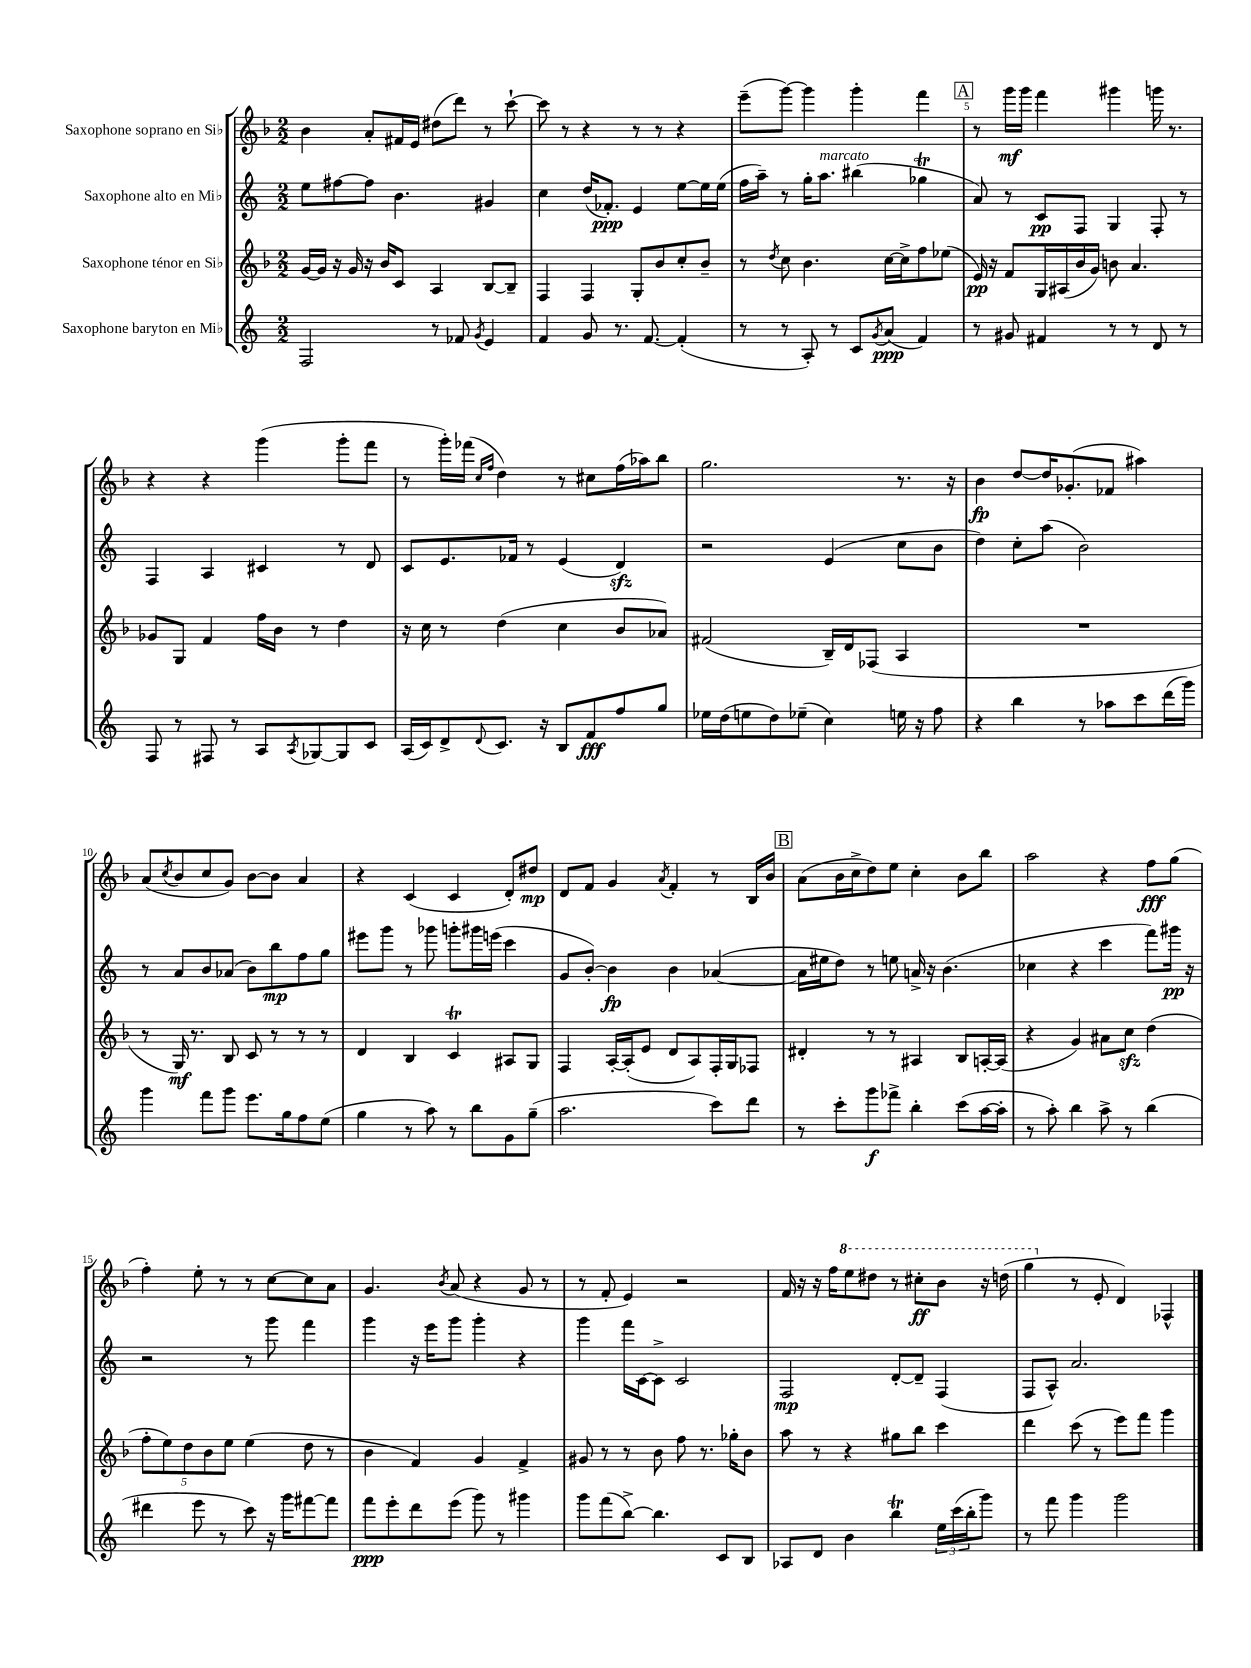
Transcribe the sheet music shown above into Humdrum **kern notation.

**kern	**dynam	**kern	**dynam	**kern	**dynam	**kern	**dynam
*part4	*part4	*part3	*part3	*part2	*part2	*part1	*part1
*staff4	*staff4	*staff3	*staff3	*staff2	*staff2	*staff1	*staff1
*I"Saxophone baryton en Mi♭	*	*I"Saxophone ténor en Si♭	*	*I"Saxophone alto en Mi♭	*	*I"Saxophone soprano en Si♭	*
*clefG2	*	*clefG2	*	*clefG2	*	*clefG2	*
*k[]	*	*k[b-]	*	*k[]	*	*k[b-]	*
*M2/2	*	*M2/2	*	*M2/2	*	*M2/2	*
=2	=2	=2	=2	=2	=2	=2	=2
2F/	.	[16g/LL	.	8ee\L	.	4b-\	.
.	.	16g/JJ]	.	.	.	.	.
.	.	16r	.	[8ff#X\	.	.	.
.	.	16g/	.	.	.	.	.
.	.	16r	.	8ff#\J]	.	8a'/L	.
.	.	16b-/KL	.	.	.	.	.
.	.	8c/J	.	4.b\	.	16f#X/L	.
.	.	.	.	.	.	16e/JJ	.
8r	.	4A/	.	.	.	(8dd#X\L	.
8f-X/	.	.	.	.	.	8ddd\J)	.
8qg/	.	.	.	.	.	.	.
4e/	.	[8B-/L	.	4g#X/	.	8r	.
.	.	8B-~/J]	.	.	.	[8ccc`\	.
=3	=3	=3	=3	=3	=3	=3	=3
4f/	.	4F/	.	4cc\	.	8ccc\]	.
.	.	.	.	.	.	8r	.
8g/	.	4F/	.	(16dd/KL	.	4r	.
.	.	.	.	8.f-X'/J)	ppp	.	.
8.r	.	.	.	.	.	.	.
.	.	8G'/L	.	4e/	.	8r	.
[8.f/	.	.	.	.	.	.	.
.	.	8b-/	.	.	.	8r	.
(4f'/]	.	8cc'/	.	[8ee\L	.	4r	.
.	.	8b-~/J	.	16ee\L]	.	.	.
.	.	.	.	(16ee\JJ	.	.	.
=4	=4	=4	=4	=4	=4	=4	=4
8r	.	8r	.	16ff\LL	.	(8eee~\L	.
.	.	.	.	16aa~\JJ)	.	.	.
.	.	8qdd/	.	.	.	.	.
8r	.	8cc\	.	8r	.	[8ggg\J)	.
8A'/)	.	4.b-\	.	16gg'\KL	.	4ggg\]	.
!	!	!	!	!LO:TX:a:i:t=marcato	!	!	!
.	.	.	.	8.aa\J	.	.	.
8r	.	.	.	.	.	.	.
8c/L	.	.	.	(4bb#X\	.	4ggg'\	.
8qg/	.	.	.	.	.	.	.
(8a/J	ppp	[16cc\LL	.	.	.	.	.
.	.	16cc^\J]	.	.	.	.	.
4f/)	.	8ff\	.	4gg-XT\	.	4fff\	.
.	.	(8ee-X\J	.	.	.	.	.
!!LO:REH:place=s1:t=A
=5	=5	=5	=5	=5	=5	=5	=5
8r	.	16e/)	pp	8a/)	.	8r	.
.	.	16r	.	.	.	.	.
8g#X/	.	8f/L	.	8r	.	16ggg\LL	mf
.	.	.	.	.	.	16ggg\JJ	.
4f#X/	.	16G/L	.	8c/L	pp	4fff\	.
.	.	(16A#X/	.	.	.	.	.
.	.	16b-/	.	8F/J	.	.	.
.	.	16g/JJ)	.	.	.	.	.
8r	.	8bn\	.	4G/	.	4ggg#X\	.
8r	.	4.a/	.	.	.	.	.
8d/	.	.	.	8F'/	.	16gggn\	.
.	.	.	.	.	.	8.r	.
8r	.	.	.	8r	.	.	.
!!LO:LB:g=z
=6	=6	=6	=6	=6	=6	=6	=6
8F/	.	8g-X/L	.	4F/	.	4r	.
8r	.	8G/J	.	.	.	.	.
8F#X/	.	4f/	.	4A/	.	4r	.
8r	.	.	.	.	.	.	.
8A/L	.	16ff\LL	.	4c#X/	.	(4ggg\	.
.	.	16b-\JJ	.	.	.	.	.
8qA/	.	.	.	.	.	.	.
[8G-X/	.	8r	.	.	.	.	.
8G-/]	.	4dd\	.	8r	.	8ggg'\L	.
8c/J	.	.	.	8d/	.	8fff\J	.
=7	=7	=7	=7	=7	=7	=7	=7
(16A/LL	.	16r	.	8c/L	.	8r	.
16c/J)	.	16cc\	.	.	.	.	.
8d^/	.	8r	.	8.e/	.	16ggg'\LL)	.
.	.	.	.	.	.	(16fff-X\JJ	.
.	.	.	.	.	.	16qqcc/LL	.
8qqd/	.	.	.	.	.	16qqff/JJ	.
8.c/J	.	(4dd\	.	.	.	4dd\)	.
.	.	.	.	16f-X/Jk	.	.	.
.	.	.	.	8r	.	.	.
16r	.	.	.	.	.	.	.
8B/L	.	4cc\	.	(4e/	.	8r	.
8f/	fff	.	.	.	.	8cc#X\L	.
8ff/	.	8b-/L	.	4dzz/)	.	(16ff\L	.
.	.	.	.	.	.	16aa-X\J)	.
8gg/J	.	8a-X/J)	.	.	.	8bb-\J	.
=8	=8	=8	=8	=8	=8	=8	=8
16ee-X\LL	.	(2f#X/	.	2r	.	2.gg\	.
(16dd\J	.	.	.	.	.	.	.
8een\	.	.	.	.	.	.	.
8dd\)	.	.	.	.	.	.	.
(8ee-X~\J	.	.	.	.	.	.	.
4cc\)	.	16B-~/LL)	.	(4e/	.	.	.
.	.	16d/J	.	.	.	.	.
.	.	(8F-X/J	.	.	.	.	.
16een\	.	4A/	.	8cc\L	.	8.r	.
16r	.	.	.	.	.	.	.
8ff\	.	.	.	8b\J	.	.	.
.	.	.	.	.	.	16r	.
=9	=9	=9	=9	=9	=9	=9	=9
4r	.	1r	.	4dd\)	.	4b-\	fp
4bb\	.	.	.	8cc'\L	.	[8dd/L	.
.	.	.	.	(8aa\J	.	16dd/K]	.
.	.	.	.	.	.	(8.g-X'/	.
8r	.	.	.	2b\)	.	.	.
8aa-X\L	.	.	.	.	.	8f-X/J	.
8ccc\	.	.	.	.	.	4aa#X\)	.
(16ddd\L	.	.	.	.	.	.	.
16ggg\JJ)	.	.	.	.	.	.	.
!!LO:LB:g=z
=10	=10	=10	=10	=10	=10	=10	=10
4ggg\	.	8r	.	8r	.	(8a/L	.
.	.	.	.	.	.	8qcc/	.
.	.	16G/)	mf	8a/L	.	8b-/	.
.	.	8.r	.	.	.	.	.
8fff\L	.	.	.	8b/	.	8cc/	.
8ggg\J	.	8B-/	.	(8a-X/J	.	8g/J)	.
8.eee\L	.	8c/	.	8b\L)	.	[8b-\L	.
.	.	8r	.	8bb\	mp	8b-\J]	.
16gg\k	.	.	.	.	.	.	.
8ff\	.	8r	.	8ff\	.	4a/	.
(8ee\J	.	8r	.	8gg\J	.	.	.
=11	=11	=11	=11	=11	=11	=11	=11
4gg\	.	4d/	.	8eee#X\L	.	4r	.
.	.	.	.	8ggg\J	.	.	.
8r	.	4B-/	.	8r	.	(4c/	.
8aa\)	.	.	.	8ggg-X\	.	.	.
8r	.	4cT/	.	8gggn'\L	.	4c/	.
8bb\L	.	.	.	16ggg#X\L	.	.	.
.	.	.	.	(16eeen\JJ	.	.	.
8g\	.	8A#X/L	.	4ccc\	.	8d'/L)	.
(8gg~\J	.	8G/J	.	.	.	8dd#X/J	mp
=12	=12	=12	=12	=12	=12	=12	=12
2.aa\	.	4F/	.	8g/L	.	8d/L	.
.	.	.	.	[8b'/J)	.	8f/J	.
.	.	[16A'/LL	.	4b\]	fp	4g/	.
.	.	(16A'/J]	.	.	.	.	.
.	.	8e/J	.	.	.	.	.
.	.	.	.	.	.	8qa/	.
.	.	8d/L	.	4b\	.	4f'/	.
.	.	8A/)	.	.	.	.	.
8ccc\L)	.	16F'/L	.	([4a-X/	.	8r	.
.	.	16G/J	.	.	.	.	.
8ddd\J	.	8F-X/J	.	.	.	16B-/LL	.
.	.	.	.	.	.	16b-/JJ	.
!!LO:REH:place=s1:t=B
=13	=13	=13	=13	=13	=13	=13	=13
8r	.	4d#X'/	.	16a-\LL]	.	(8a\L	.
.	.	.	.	16ee#X\J	.	.	.
8ccc'\L	.	.	.	8dd\J)	.	16b-\L	.
.	.	.	.	.	.	16cc^\J	.
8ggg\	f	8r	.	8r	.	8dd\)	.
8fff-X^\J	.	8r	.	8een\	.	8ee\J	.
4bb'\	.	4A#X/	.	16an^/	.	4cc'\	.
.	.	.	.	16r	.	.	.
.	.	.	.	(4.b\	.	.	.
(8ccc\L	.	8B-/L	.	.	.	8b-\L	.
[16aa\L	.	[16An'/L	.	.	.	8bb-\J	.
16aa'\JJ]	.	(16A/JJ]	.	.	.	.	.
=14	=14	=14	=14	=14	=14	=14	=14
8r	.	4r	.	4cc-X\	.	2aa\	.
8aa'\)	.	.	.	.	.	.	.
4bb\	.	4g/)	.	4r	.	.	.
8aa^\	.	8a#X\L	.	4ccc\	.	4r	.
8r	.	8cczz\J	.	.	.	.	.
(4bb\	.	(4dd\	.	8fff\L)	.	8ff\L	fff
.	.	.	.	16ggg#X\Jk	pp	(8gg\J	.
.	.	.	.	16r	.	.	.
!!LO:LB:g=z
=15	=15	=15	=15	=15	=15	=15	=15
4ddd#X\	.	10ff'\L	.	2r	.	4ff'\)	.
.	.	10ee\)	.	.	.	.	.
.	.	10dd\	.	.	.	.	.
8eee\	.	.	.	.	.	8ee'\	.
.	.	10b-\	.	.	.	.	.
8r	.	.	.	.	.	8r	.
.	.	10ee\J	.	.	.	.	.
8ccc\)	.	(4ee\	.	8r	.	8r	.
16r	.	.	.	8ggg\	.	[8cc\L	.
16ggg\KL	.	.	.	.	.	.	.
[8fff#X\	.	8dd\	.	4fff\	.	8cc\]	.
8fff#\J]	.	8r	.	.	.	8a\J	.
=16	=16	=16	=16	=16	=16	=16	=16
8fff\L	ppp	4b-\	.	4ggg\	.	4.g/	.
8eee'\	.	.	.	.	.	.	.
8ddd\	.	4f/)	.	16r	.	.	.
.	.	.	.	16eee\KL	.	.	.
.	.	.	.	.	.	8qb-/	.
(8eee\J	.	.	.	8ggg\J	.	(8a/	.
8ggg\)	.	4g/	.	4ggg'\	.	4r	.
8r	.	.	.	.	.	.	.
4ggg#X\	.	4f^/	.	4r	.	8g/	.
.	.	.	.	.	.	8r	.
=17	=17	=17	=17	=17	=17	=17	=17
8ggg\L	.	8g#X/	.	4ggg\	.	8r	.
(8fff\	.	8r	.	.	.	8f'/	.
[8bb^\J)	.	8r	.	16fff\LL	.	4e/)	.
.	.	.	.	[16c\J	.	.	.
4.bb\]	.	8b-\	.	8c^\J]	.	.	.
.	.	8ff\	.	2c/	.	2r	.
.	.	8.r	.	.	.	.	.
8c/L	.	.	.	.	.	.	.
.	.	16gg-X'\KL	.	.	.	.	.
8B/J	.	8b-\J	.	.	.	.	.
=18	=18	=18	=18	=18	=18	=18	=18
8A-X/L	.	8aa\	.	2F/	mp	16f/	.
.	.	.	.	.	.	16r	.
8d/J	.	8r	.	.	.	16r	.
.	.	.	.	.	.	16ff\KL	.
*	*	*	*	*	*	*8va	*
4b\	.	4r	.	.	.	8eee\	.
.	.	.	.	.	.	8ddd#X\J	.
4bbt\	.	8gg#X\L	.	[8d'/L	.	8r	.
.	.	8bb-\J	.	8d~/J]	.	8ccc#X'\L	ff
24ee\LL	.	4ccc\	.	(4F/	.	8bb-\J	.
(24ccc\	.	.	.	.	.	.	.
24bb'\J	.	.	.	.	.	.	.
8ggg\J)	.	.	.	.	.	16r	.
.	.	.	.	.	.	(16dddn\	.
=19	=19	=19	=19	=19	=19	=19	=19
8r	.	4ddd\	.	8F/L	.	4ggg\	.
8fff\	.	.	.	8A^^/J)	.	.	.
*	*	*	*	*	*	*X8va	*
4ggg\	.	(8ccc\	.	2.a/	.	8r	.
.	.	8r	.	.	.	8e'/	.
2ggg\	.	8eee\L)	.	.	.	4d/)	.
.	.	8fff\J	.	.	.	.	.
.	.	4ggg\	.	.	.	4F-X^^/	.
==	==	==	==	==	==	==	==
*-	*-	*-	*-	*-	*-	*-	*-
